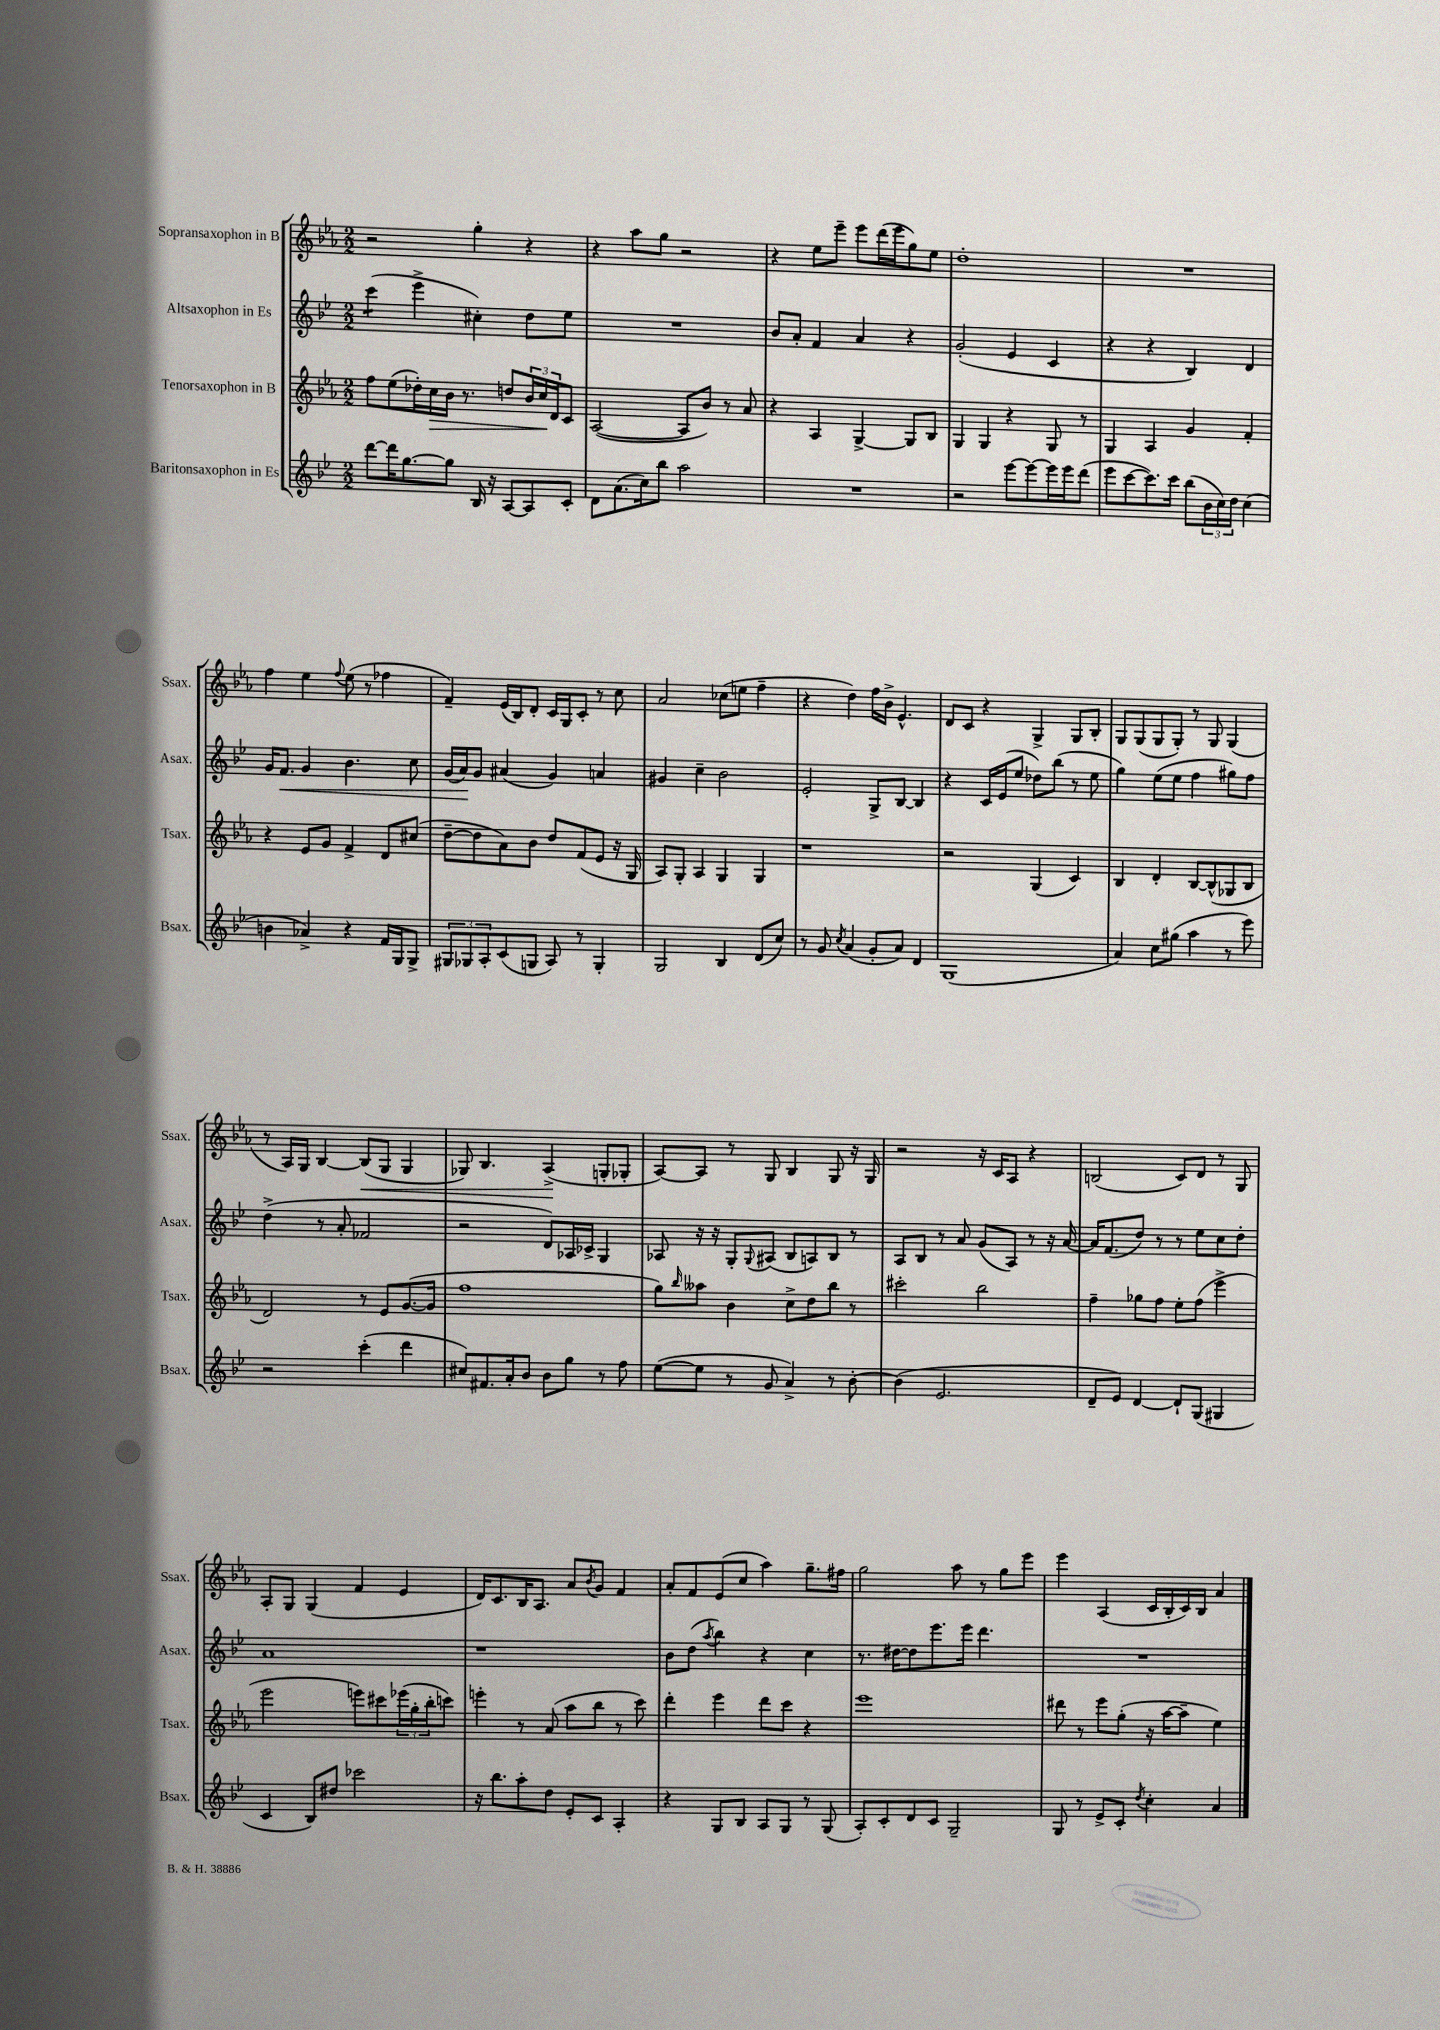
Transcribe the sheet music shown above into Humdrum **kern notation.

**kern	**kern	**kern	**kern
*staff4	*staff3	*staff2	*staff1
*clefG2	*clefG2	*clefG2	*clefG2
*k[b-e-]	*k[b-e-a-]	*k[b-e-]	*k[b-e-a-]
*M2/2	*M2/2	*M2/2	*M2/2
[8ddd	8ff	(4ccc	2r
16ddd]	(8ee-	.	.
[8.gg	.	.	.
.	16dd-')	4eee-^	.
.	16cc	.	.
8gg]	16b-	.	.
.	8.r	.	.
16B-	.	4cc#')	4gg'
16r	.	.	.
[8A	8dd	.	.
8A]	24b-	8dd	4r
.	24cc	.	.
.	24d	.	.
8c'	8c	8ee-	.
=	=	=	=
8d	([2A-	1r	4r
(8.a	.	.	.
.	.	.	8aa-
16cc)	.	.	.
8bb-	.	.	8gg
2aa	8A-]	.	2r
.	8b-)	.	.
.	8r	.	.
.	8a-	.	.
=	=	=	=
1r	4r	8b-	4r
.	.	8a'	.
.	4A-	4f	8ee-
.	.	.	8eee-~
.	[4G^	4a	8eee-
.	.	.	(16ddd
.	.	.	16eee-
.	8G]	4r	8gg)
.	8B-	.	8ee-
=	=	=	=
2r	4G	(2g'	1dd'
.	4G	.	.
[8eee-	4r	4e-	.
8eee-_	.	.	.
16eee-]	8G	4c	.
16eee-	.	.	.
(8ddd	8r	.	.
=	=	=	=
8eee-	4G	4r	1r
[8ccc	.	.	.
8.ccc])	4A-	4r	.
16ccc	.	.	.
(8bb-	4g	4B-)	.
24b-	.	.	.
24cc)	.	.	.
24dd	.	.	.
(4cc	4f'	4d	.
=	=	=	=
4b	4r	16g	4ff
.	.	8.f	.
4a-^)	8e-	4g	4ee-
.	8g	.	.
.	.	.	8qqff
4r	4f^	4.b-	(8ee-
.	.	.	8r
16f	8d	.	4ff-
16G	.	.	.
8G^	(8cc#	8cc	.
=	=	=	=
12G#	[8dd~	(16g	4f~)
.	.	16a)	.
12G-	.	.	.
.	8dd]	8g	.
12A'	.	.	.
(8c	8a-)	(4a#	(16e-
.	.	.	16B-)
8G	8b-	.	8d'
8A)	8dd	4g)	16c
.	.	.	16G
8r	(8f	.	8c'
4G'	8e-	4a	8r
.	16r	.	8cc
.	16G	.	.
=	=	=	=
2G	8A-)	4g#	2a-
.	8G'	.	.
.	4A-	4cc~	.
4B-	4G	2b-	(8cc-
.	.	.	8ee
(8d	4G	.	4ff~
8cc)	.	.	.
=	=	=	=
8r	1r	2e-'	4r
8g	.	.	.
8qcc	.	.	.
(4a	.	.	4dd)
8g'	.	8G^	16ff
.	.	.	16b-^
8a)	.	[8B-	4.e-^^
4d	.	4B-]	.
=	=	=	=
(1G	2r	4r	8d
.	.	.	8c
.	.	16c	4r
.	.	(16e-	.
.	.	8ee-	.
.	(4G	8dd-)	4G^
.	.	(8bb-	.
.	4c)	8r	8G
.	.	8ee-	8B-'
=	=	=	=
4a)	4B-	4gg)	8G
.	.	.	(8G
8cc	4d'	(8ee-	8G
(8gg#	.	8ee-	8G')
4aa	[8B-	4ff	8r
.	(8B-^^]	.	8G
8r	8G-	8gg#)	(4G
8eee-)	8B-	8ff	.
=	=	=	=
2r	2d)	(4dd^	8r
.	.	.	16A-)
.	.	.	16G
.	.	8r	[4B-
.	.	8a'	.
(4ccc'	8r	2f-	(8B-]
.	8e-	.	8G
4ddd	([8.g	.	4G
.	16g]	.	.
=	=	=	=
8cc#)	1ff	2r	8G-)
8.f#	.	.	4.B-
16a'	.	.	.
8b-	.	.	.
8b-	.	8d)	(4A-^
8gg	.	16A-	.
.	.	16c-^	.
8r	.	4G	8G'
8ff	.	.	8G-'
=	=	=	=
([8ee-	8gg)	8A-	[8A-)
.	16qqbb-	.	.
8ee-]	8aa--	16r	8A-]
.	.	16r	.
8r	4b-	8G'	8r
.	.	8qqG	.
8g	.	(8A#	8G
4a^)	8cc^	8B-	4B-
.	8dd	8A)	.
8r	8bb-	8B-	8G
[8b-'	8r	8r	16r
.	.	.	16G
=	=	=	=
(4b-]	2ccc#'	8A	2r
.	.	8B-	.
2.e-	.	8r	.
.	.	8a	.
.	2bb-	(8g	16r
.	.	.	16c
.	.	8A)	8A-
.	.	8r	4r
.	.	16r	.
.	.	[16a	.
=	=	=	=
8d~	4ff~	16a]	(2B
.	.	(8.f	.
8e-)	.	.	.
[4d	8gg-	8dd)	.
.	8ff	8r	.
8d`]	8ee-'	8r	8c)
(8G	(8ff	8ee-	8d
4G#	4eee-^	8cc	8r
.	.	8dd'	8G
=	=	=	=
4c	2eee-	1a	8A-'
.	.	.	8G
8B-)	.	.	(4G
8dd#	.	.	.
2ccc-	8eee)	.	4f
.	8ccc#	.	.
.	(24eee-	.	4e-
.	24gg'	.	.
.	24bb-'	.	.
.	8ccc)	.	.
=	=	=	=
16r	4eee'	1r	16d)
8.bb-	.	.	8.c
8aa'	8r	.	16B-
.	.	.	8.A-
8dd	(8a-	.	.
8e-'	8aa-	.	8a-
.	.	.	8qb-
8c	8bb-	.	8g
4A'	8r	.	4f
.	8ccc)	.	.
=	=	=	=
4r	4ddd'	8b-	8a-'
.	.	(8dd	8f
.	.	8qaa	.
8G	4eee-	4bb-)	(8e-
8B-	.	.	8cc
8A	8ddd	4r	4aa-)
8G	8ccc	.	.
8r	4r	4cc	8.gg~
(8G	.	.	.
.	.	.	16ff#
=	=	=	=
8A')	1eee-	8.r	2gg
8c'	.	.	.
.	.	[16dd#	.
8d	.	8dd#]	.
8c	.	8.eee-	.
2G~	.	.	8aa-
.	.	16eee-	.
.	.	4.ddd	8r
.	.	.	8gg
.	.	.	8eee-
=	=	=	=
8G	8ddd#	1r	4eee-
8r	8r	.	.
8e-^	8eee-	.	(4A-
8c'	(8gg'	.	.
8qdd	.	.	.
4cc'	16r	.	16c
.	[16aa-	.	16B-'
.	8aa-~]	.	16c)
.	.	.	16B-
4a	4ee-)	.	4a-
==	==	==	==
*-	*-	*-	*-
